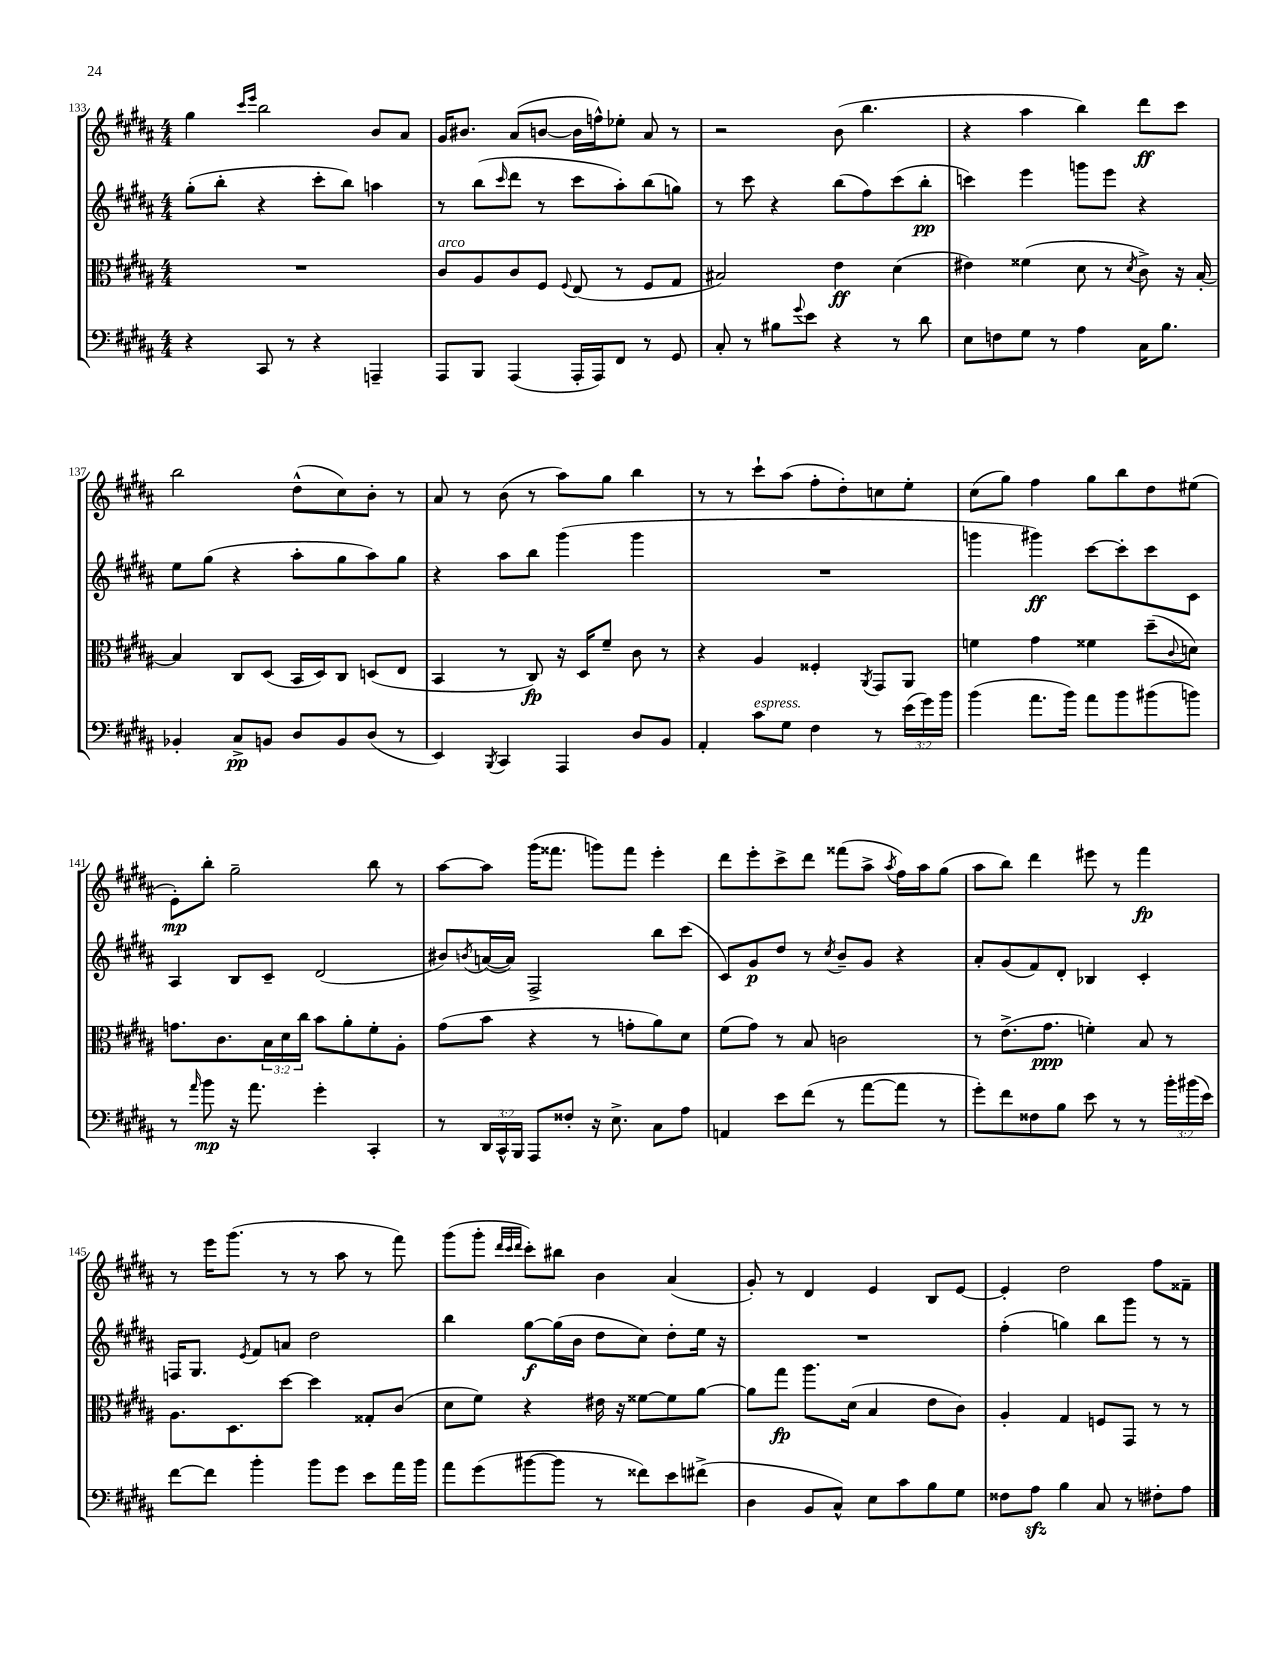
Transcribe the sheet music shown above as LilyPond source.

<<
\new StaffGroup <<
\new Staff = "s0" {
    \clef treble \key b \major \numericTimeSignature \time 4/4
    gis''4 \grace { cis'''16 e'''16 } b''2 b'8 ais'8 |
    gis'16 bis'8. ais'8( b'8~ b'16 f''16-^) ees''8-. ais'8 r8 |
    r2 b'8( b''4. |
    r4 ais''4 b''4) dis'''8\ff cis'''8 |
    b''2 dis''8-^( cis''8) b'8-. r8 |
    ais'8 r8 b'8( r8 ais''8) gis''8 b''4 |
    r8 r8 cis'''8-! ais''8( fis''8-. dis''8-.) c''8 e''8-. |
    cis''8( gis''8) fis''4 gis''8 b''8 dis''8 eis''8( |
    e'8-.\mp) b''8-. gis''2-- b''8 r8 |
    ais''8~ ais''8 gis'''16( fisis'''8. g'''8) fisis'''8 e'''4-. |
    dis'''8 e'''8-. cis'''8-> dis'''8 fisis'''8( ais''8-> \acciaccatura { ais''8 } fis''16) ais''16 gis''8( |
    ais''8 b''8) dis'''4 eis'''8 r8 fis'''4\fp |
    r8 e'''16 gis'''8.( r8 r8 ais''8 r8 fis'''8) |
    gis'''8( gis'''8-. \grace { dis'''32 cis'''32 dis'''32 } cis'''8-.) bis''8 b'4 ais'4( |
    gis'8-.) r8 dis'4 e'4 b8 e'8~ |
    e'4-. dis''2 fis''8 fisis'8-- \bar "|." |
}
\new Staff = "s1" {
    \clef treble \key b \major \numericTimeSignature \time 4/4
    gis''8-.( b''8-. r4 cis'''8-. b''8) a''4 |
    r8 b''8( \grace { cis'''16 } dis'''8 r8 cis'''8 ais''8-.) b''8( g''8) |
    r8 cis'''8 r4 b''8( fis''8) cis'''8( b''8-.\pp |
    c'''4) e'''4 g'''8 e'''8 r4 |
    e''8 gis''8( r4 ais''8-. gis''8 ais''8) gis''8 |
    r4 ais''8 b''8 gis'''4( gis'''4 |
    R1 |
    g'''4 gis'''4\ff) cis'''8~ cis'''8-. cis'''8 cis'8 |
    ais4 b8 cis'8-- dis'2( |
    bis'8) \acciaccatura { b'8 } a'16~( a'16) fis2-> b''8 cis'''8( |
    cis'8) gis'8\p dis''8 r8 \acciaccatura { cis''8 } b'8-- gis'8 r4 |
    ais'8-. gis'8( fis'8) dis'8-. bes4 cis'4-. |
    f16 gis8. \acciaccatura { e'8 } fis'8 a'8 dis''2 |
    b''4 gis''8~\f gis''16( b'16 dis''8 cis''8) dis''8-. e''16 r16 |
    R1 |
    fis''4-.( g''4) b''8 gis'''8 r8 r8 \bar "|." |
}
\new Staff = "s2" {
    \clef alto \key b \major \numericTimeSignature \time 4/4 \override Staff.TupletNumber.text = #tuplet-number::calc-fraction-text
    R1 |
    cis'8^\markup { \italic "arco" } ais8 cis'8 fis8 \appoggiatura { fis8 } e8( r8 fis8 gis8 |
    bis2) e'4\ff dis'4( |
    eis'4) fisis'4( dis'8 r8 \acciaccatura { dis'8 } cis'8->) r16 b16~-. |
    b4 cis8 dis8( b,16 dis16) cis8 d8( e8 |
    b,4 r8 cis8\fp) r16 dis16 fis'8-- cis'8 r8 |
    r4 ais4 fisis4-. \acciaccatura { ais,8 } gis,8 ais,8 |
    f'4 gis'4 fisis'4 dis''8--( \appoggiatura { cis'8 } d'8) |
    g'8. cis'8. \tuplet 3/2 { b16 dis'16 cis''16 } b'8 ais'8-. fis'8-. ais8-. |
    gis'8( b'8 r4 r8 g'8-. ais'8) dis'8 |
    fis'8( gis'8) r8 b8 c'2 |
    r8 e'8.->( gis'8.\ppp f'4-.) b8 r8 |
    ais8. dis8. dis''8~ dis''4 gisis8-. cis'8( |
    dis'8 fis'8) r4 eis'16 r16 fisis'8~ fisis'8 ais'8~ |
    ais'8 gis''8\fp ais''8. dis'16( b4 e'8 cis'8) |
    ais4-. gis4 f8 gis,8 r8 r8 \bar "|." |
}
\new Staff = "s3" {
    \clef bass \key b \major \numericTimeSignature \time 4/4 \override Staff.TupletNumber.text = #tuplet-number::calc-fraction-text
    r4 cis,8 r8 r4 a,,4-- |
    ais,,8 b,,8 ais,,4( ais,,16-. ais,,16) fis,8 r8 gis,8 |
    cis8-. r8 bis8 \appoggiatura { gis'8 } e'8 r4 r8 dis'8 |
    e8 f8 gis8 r8 ais4 cis16 b8. |
    bes,4-. cis8->\pp b,8 dis8 b,8 dis8( r8 |
    e,4) \acciaccatura { b,,8 } cis,4 ais,,4 dis8 b,8 |
    ais,4-. cis'8^\markup { \italic "espress." } gis8 fis4 r8 \tuplet 3/2 { e'16( gis'16) b'16 } |
    b'4( ais'8. b'16) ais'8 b'8 bis'8( b'8) |
    r8 \grace { ais'16 } b'8\mp r16 ais'8. gis'4-. cis,4-. |
    r8 \tuplet 3/2 { dis,16 cis,16-^ b,,16 } ais,,8 fisis8-. r16 e8.-> cis8 ais8 |
    a,4 e'8 fis'8( r8 ais'8~ ais'8 r8 |
    gis'8-.) fis'8 fisis8 b8 e'8 r8 r8 \tuplet 3/2 { b'16-. bis'16( e'16) } |
    fis'8~ fis'8 b'4-. b'8 gis'8 e'8 ais'16 b'16 |
    ais'8 gis'8( bis'8~ bis'8 r8 fisis'8) e'8 fis'8->( |
    dis4 b,8 cis8-^) e8 cis'8 b8 gis8 |
    fisis8 ais8\sfz b4 cis8 r8 fis8-. ais8 \bar "|." |
}
>>
>>
\layout { \context { \Score currentBarNumber = #133 } }
